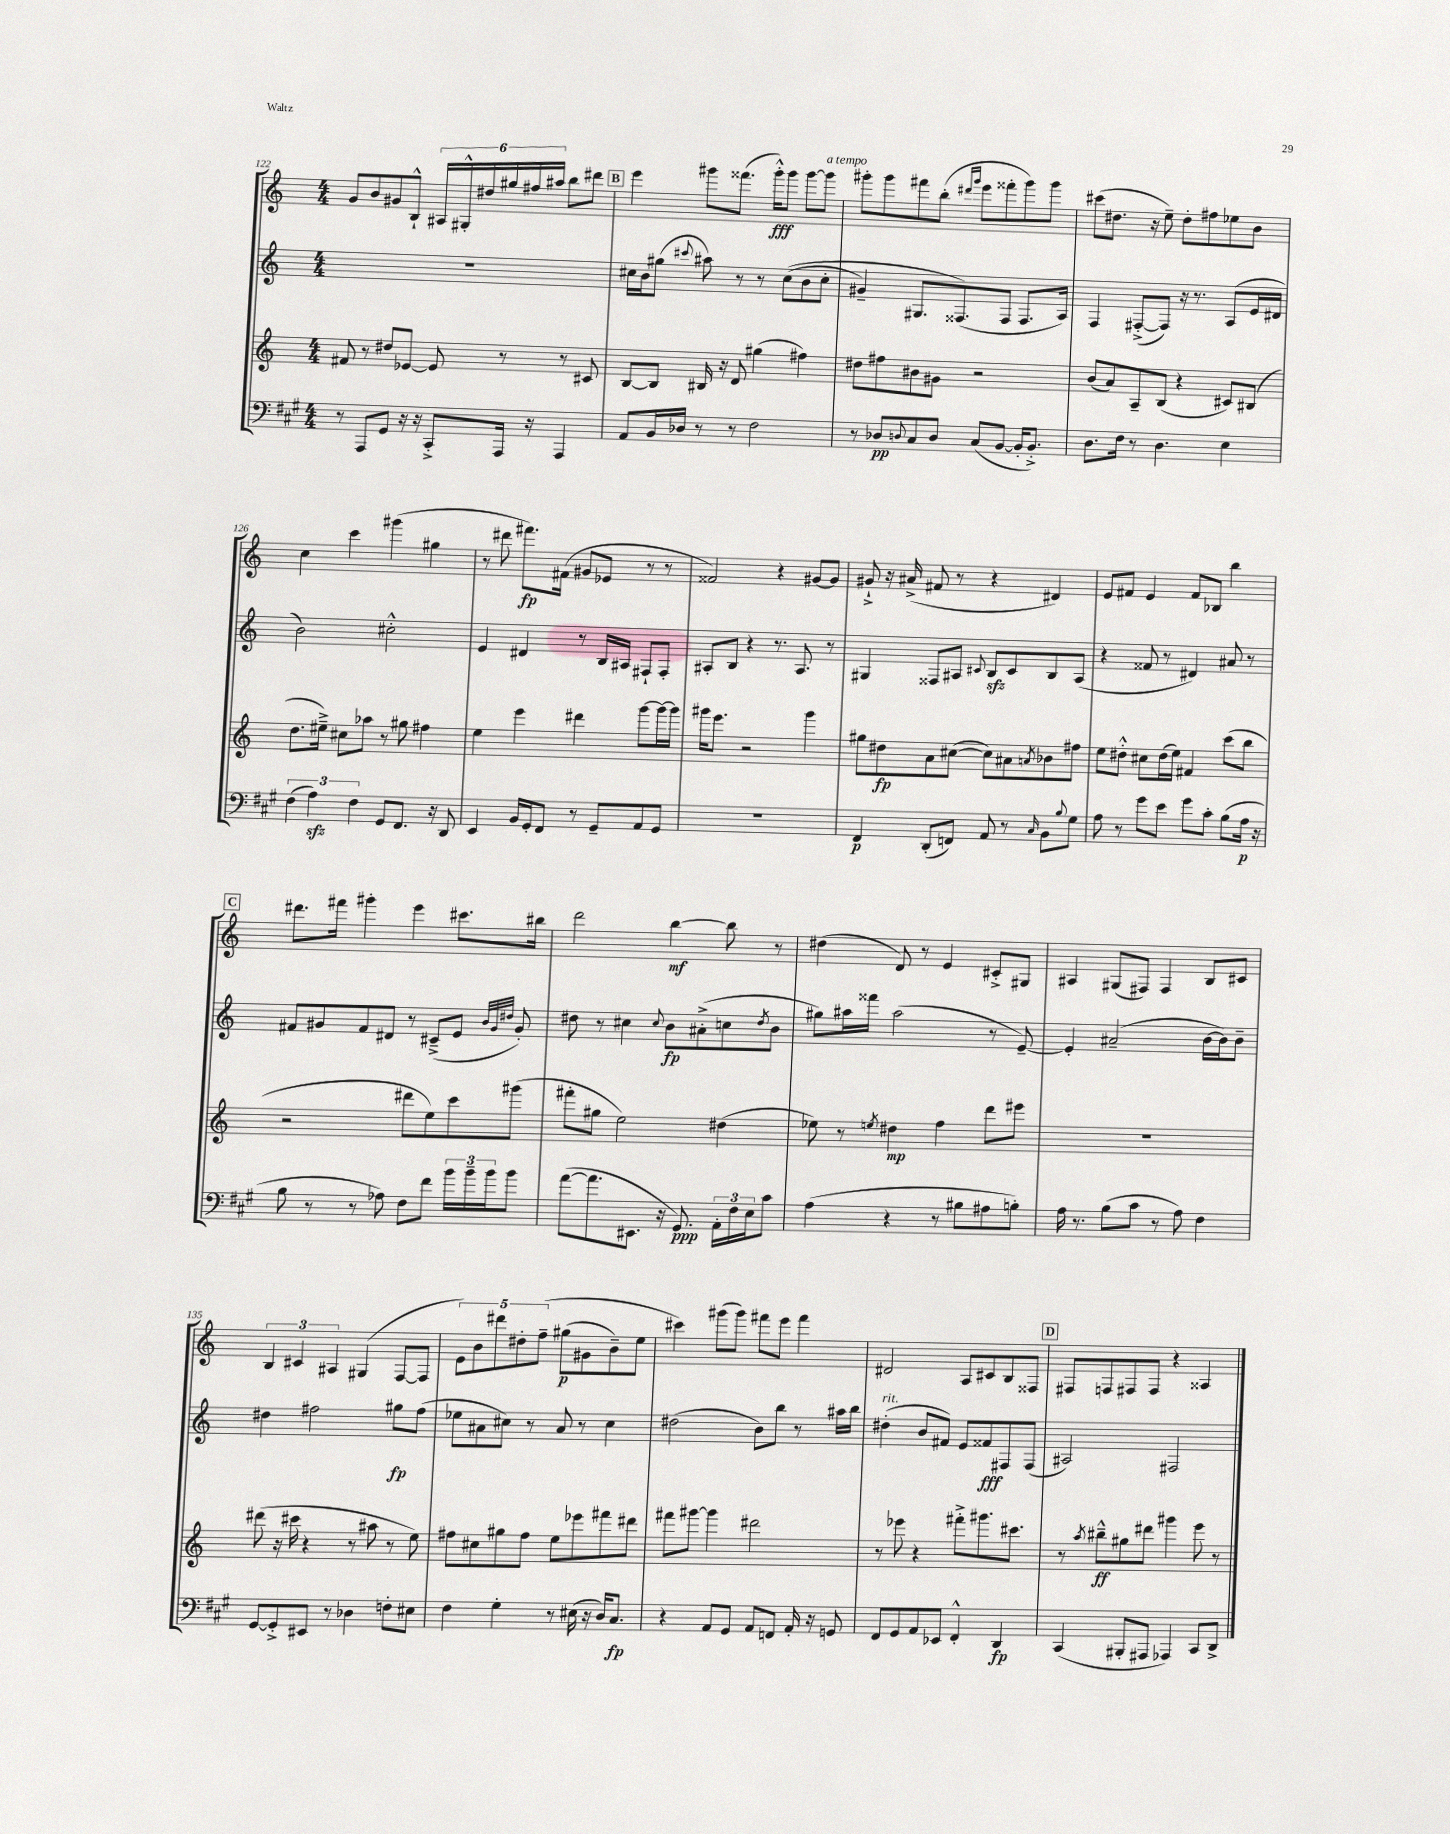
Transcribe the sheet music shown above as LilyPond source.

<<
\new StaffGroup <<
\new Staff = "s0" {
    \clef treble \key c \major \numericTimeSignature \time 4/4
    g'8 b'8 gis'8 b8-!-^ \tuplet 6/4 { ais16 gis16-.-^ dis''16 gis''16 fis''16 ais''16 } b''8 dis'''8 |
    \mark \markup { \box "B" } e'''4 gis'''8 fisis'''8.( gis'''16-.-^\fff) gis'''8 gis'''8~ gis'''8^\markup { \italic "a tempo" } |
    gis'''8-. gis'''8 fis'''8 b''8-.( \grace { dis'''16 gis'''16 } e'''8 fisis'''8-. gis'''8) gis'''8 |
    cis'''8( dis''8. r16 e''8--) dis''8-. fis''8 ees''8 b'8 |
    c''4 c'''4 gis'''4( gis''4 |
    r8 dis'''8 fis'''8.\fp) fis'16( gis'8 ees'8 r8 r8 |
    fisis'2) r4 gis'8~ gis'8 |
    gis'8-!-> r16 ais'16->( fis'8 r8 r4 dis'4) |
    e'8 fis'8 e'4 fis'8 bes8 b''4 |
    \mark \markup { \box "C" } dis'''8. fis'''16 gis'''4-. e'''4 cis'''8. bis''16 |
    d'''2 b''4~\mf b''8 r8 |
    dis''4( d'8) r8 e'4 cis'8-.-> gis8 |
    ais4 gis8( fis8) fis4 b8 cis'8 |
    \tuplet 3/2 { b4 cis'4 ais4 } gis4( f8~ f8 |
    \tuplet 5/4 { e'8) b'8 dis'''8 dis''8-. f''8--\( } gis''8\p( gis'8 b'8--) e''8 |
    cis'''4\) gis'''8( gis'''8) fis'''8 e'''8 fis'''4 |
    dis'2 a8 cis'8 b8 fisis8 |
    \mark \markup { \box "D" } fis8 f8 fis8 fis8 r4 aisis4 \bar "|." |
}
\new Staff = "s1" {
    \clef treble \key c \major \numericTimeSignature \time 4/4
    R1 |
    \mark \markup { \box "B" } cis''16 b'16 gis''8( \appoggiatura { cis'''8 } ais''8) r8 r8 cis''8(\( b'8 cis''8-. |
    gis'4--) gis8. fisis8.(\) fisis8 fisis8. a16) |
    f4 fis8~-.->( fis8) r16 r8. a8( e'16 dis'16 |
    b'2) cis''2-.-^ |
    e'4 dis'4 r8 b16 ais16 fis8-! fis8-. |
    ais8-. b8 r4 r8. ais8. r8 |
    gis4 fisis8 ais8 \appoggiatura { cis'8 } b8\sfz cis'8 b8 ais8( |
    r4 fisis'8 r8 dis'4) ais'8 r8 |
    \mark \markup { \box "C" } fis'8 gis'8 fis'8 dis'8 r8 cis'8--->( e'8 \grace { b'32 gis'32 dis''32 } gis'8-.) |
    dis''8 r8 cis''4 \appoggiatura { cis''8 } b'8\fp ais'8-.->( c''8 \acciaccatura { dis''8 } b'8 |
    gis''8) ais''16 fisis'''16 ais''2( r8 e'8~--) |
    e'4-. ais'2--( b'16~ b'16) b'8-- |
    dis''4 fis''2 gis''8\fp fis''8( |
    ees''8 ais'8 cis''8) r8 ais'8 r8 cis''4 |
    dis''2( b'8) b''8 r8 ais''16 b''16 |
    dis''4-.^\markup { \italic "rit." }( b'8 fis'8) e'8 fisis'8\fff fis8 fis8( |
    \mark \markup { \box "D" } ais2) fis2 \bar "|." |
}
\new Staff = "s2" {
    \clef treble \key c \major \numericTimeSignature \time 4/4
    fis'8 r8 dis''8 ees'8~ ees'8 r8 r8 cis'8 |
    \mark \markup { \box "B" } b8~ b8 bis16 r16 d'8 gis''4( fis''4) |
    dis''8 fis''8 bis'8 gis'8 r2 |
    b'8( a'8) a8-- b8( r4 cis'8) bis8( |
    d''8. eis''16--->) cis''8 aes''8 r8 gis''8 fis''4 |
    e''4 e'''4 dis'''4 g'''8~ g'''16~ g'''16 |
    gis'''16 e'''8. r2 gis'''4 |
    gis''8 dis''8\fp a'8 cis''8~( cis''8) ais'8 \acciaccatura { a'8 } bes'8 fis''8 |
    e''8 dis''8-.-^ cis''8 dis''16( e''16) fis'4 c'''8( b''8 |
    \mark \markup { \box "C" } r2 dis'''8 e''8) c'''8 gis'''8( |
    fis'''8-. gis''8 e''2) dis''4( |
    ees''8) r8 \acciaccatura { e''8 } dis''4\mp f''4 d'''8 eis'''8 |
    R1 |
    dis'''8( r16 cis'''16 r4 r8 ais''8 r8 e''8) |
    fis''8 cis''8 gis''8 fis''8 e''8 ees'''8 fis'''8 dis'''8 |
    fis'''8 gis'''8~ gis'''4 dis'''2 |
    r8 ees'''8 r4 fis'''8-.-> gis'''8. cis'''8. |
    \mark \markup { \box "D" } r8 \acciaccatura { a''8 } bis''8---^\ff gis''8 dis'''8 gis'''4 e'''8 r8 \bar "|." |
}
\new Staff = "s3" {
    \clef bass \key a \major \numericTimeSignature \time 4/4
    r8 a,,8 gis,8 r16 r16 cis,8-.-> a,,16 r16 a,,4 |
    \mark \markup { \box "B" } a,8 b,16 des16 r8 r8 fis2 |
    r8 des8\pp \appoggiatura { d8 } cis8 d8 cis8( b,8~ b,16-. b,8.-.->) |
    d8. fis16 r8 d4. e4 |
    \tuplet 3/2 { fis4( a4\sfz) fis4 } gis,8 fis,8. r16 d,8 |
    e,4 b,16 gis,16-. fis,8 r8 gis,8-- a,8 gis,8 |
    R1 |
    fis,4\p d,8-.( f,8) a,8 r8 \grace { cis16 } b,8 \appoggiatura { b8 } gis8 |
    a8 r8 gis'8 e'8 gis'8 cis'8-. b8( a16\p r16 |
    \mark \markup { \box "C" } b8 r8 r8 aes8) fis8 fis'8 \tuplet 3/2 { b'16 b'16-- b'16 } b'8 |
    a'8~( a'8. eis,8. r16 gis,8.\ppp) \tuplet 3/2 { a,16-. fis16 e16 } cis'8 |
    a4( r4 r8 bis8 ais8 b8-.) |
    a16 r8. b8( cis'8 r8 a8) fis4 |
    gis,8~ gis,8-.-> eis,8 r8 des4 f8-. eis8 |
    fis4 gis4-. r8 eis16( r16 d16) cis8.\fp |
    r4 a,8 gis,8 a,8 f,8 a,16-. r16 g,8 |
    fis,8 gis,8 a,8 ees,8 fis,4-.-^ d,4\fp |
    \mark \markup { \box "D" } cis,4( bis,,8-. ais,,8 aes,,4) cis,8 d,8-> \bar "|." |
}
>>
>>
\layout { \context { \Score currentBarNumber = #122 } }
